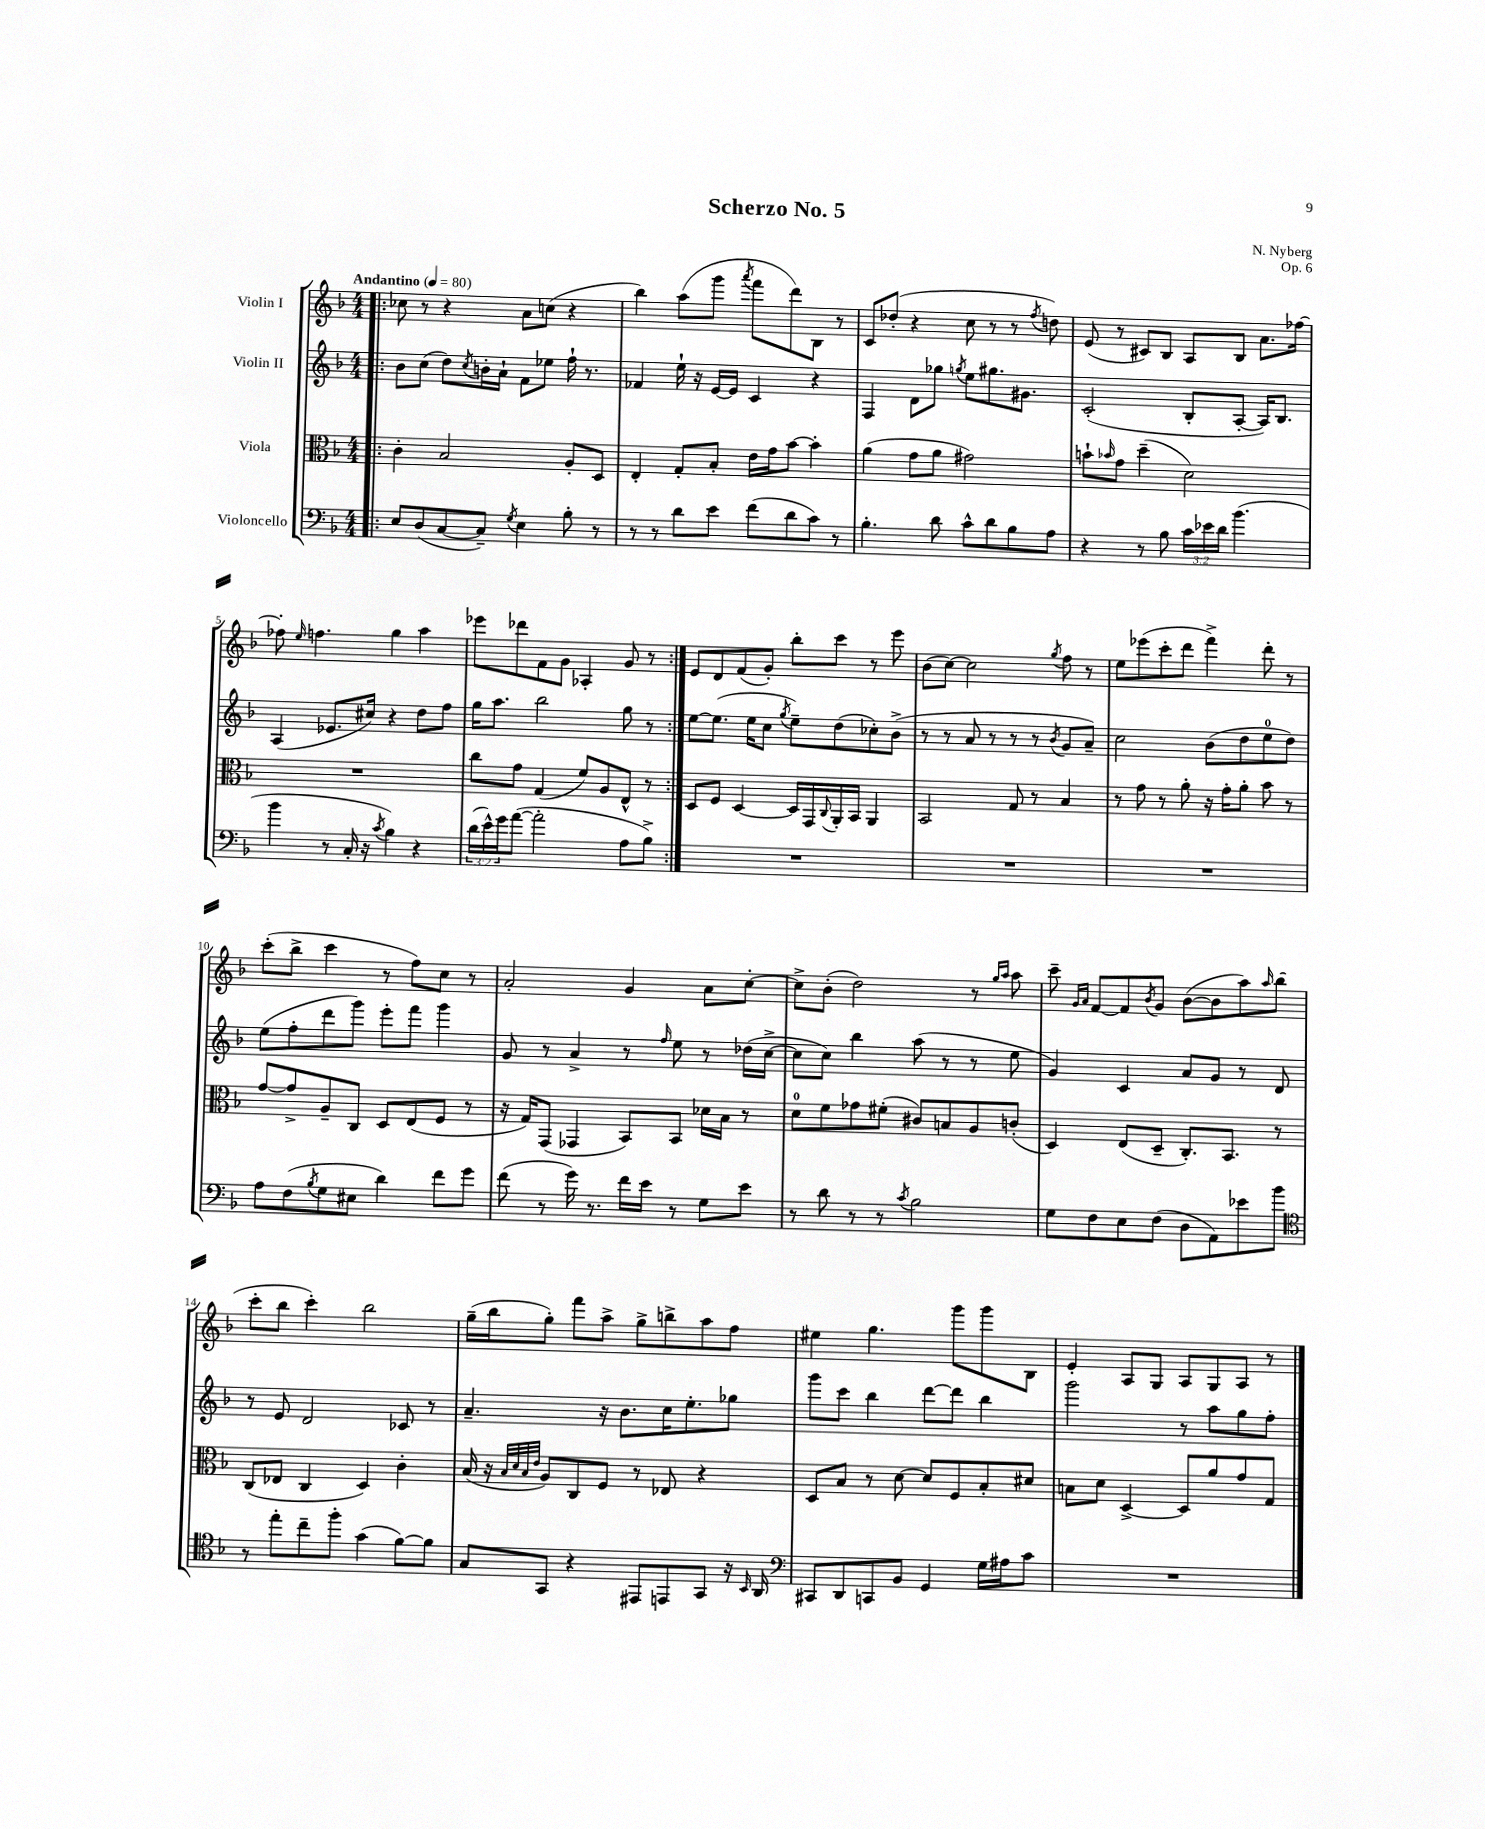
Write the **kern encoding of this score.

**kern	**kern	**kern	**kern
*staff4	*staff3	*staff2	*staff1
*clefF4	*clefC3	*clefG2	*clefG2
*k[b-]	*k[b-]	*k[b-]	*k[b-]
*M4/4	*M4/4	*M4/4	*M4/4
*MM80	*MM80	*MM80	*MM80
=!|:	=!|:	=!|:	=!|:
8E	4c'	8b-	8cc-
(8D	.	(8cc	8r
[8C	2B-	8dd)	4r
.	.	8qcc	.
8C~])	.	16b'	.
.	.	16a`	.
8qG	.	.	.
4E	.	8f	8a
.	.	8ee-	(8cc
8B-'	8A'	16ff`	4r
.	.	8.r	.
8r	8D	.	.
=	=	=	=
8r	4E'	4f-	4bb-)
8r	.	.	.
8d	8G'	16ee`	(8aa
.	.	16r	.
8e	8B-'	[16e	8ggg
.	.	16e]	.
.	.	.	8qaaa
(8f	16e	4c	8fff
.	16g	.	.
8d	[8b-	.	8ddd)
8c)	4b-']	4r	8B-
8r	.	.	8r
=	=	=	=
4.B-'	(4a	4F	8c
.	.	.	(8dd-'
.	8g	8d	4r
8d	8a	8gg-	.
.	.	8qgg	.
8c^^	2g#)	8ee	8cc
8d	.	8.gg#	8r
8B-	.	.	8r
.	.	8.g#	.
.	.	.	8qff
8A	.	.	8dd)
=	=	=	=
4r	8b`	(2c'	(8e
.	16qqb-	.	.
.	8g	.	8r
8r	(4dd~	.	8c#)
8B-	.	.	8B-
24c	2d)	8B-'	8A
24e-	.	.	.
24d	.	.	.
(4.b-	.	[8A'	8B-
.	.	16A])	8.a
.	.	8.B-	.
.	.	.	[16ff-
=	=	=	=
4b-	1r	(4A	8ff-']
.	.	.	16qqee
.	.	.	4.ff
8r	.	8.e-	.
16C'	.	.	.
16r	.	16cc#)	.
8qc	.	.	.
4B-)	.	4r	4gg
4r	.	8dd	4aa
.	.	8ff	.
=	=	=	=
(24d	8cc	16gg	8eee-
24e^^)	.	.	.
.	.	8.aa	.
24g	.	.	.
([8a	8g	.	8ddd-
2a']	(4G	2bb-	8f
.	.	.	8g
.	8f)	.	4A-'
.	8A	.	.
8A	8E^^	8gg	8g
8B-^)	8r	8r	8r
=:|!	=:|!	=:|!	=:|!
1r	8D	[8ee	8e
.	8F	(8.ee]	8d
.	[4D	.	(8f
.	.	16ee	.
.	.	8cc	8g')
.	.	8qgg	.
.	16D]	8ee~)	8bb-'
.	16GG	.	.
.	8qqC	.	.
.	16AA'	(8dd	8ccc
.	16BB-	.	.
.	4AA	8cc-')	8r
.	.	(8b-^	8eee
=	=	=	=
1r	2BB-	8r	(8b-
.	.	8r	[8cc)
.	.	8a	2cc]
.	.	8r	.
.	8G	8r	.
.	8r	8r	.
.	.	8qb-	8qgg
.	4B-	8g	8ff
.	.	8a~)	8r
=	=	=	=
1r	8r	2cc	8ee
.	8g	.	(8eee-
.	8r	.	8ccc'
.	8a'	.	8ddd
.	16r	(8b-	4fff^)
.	16g'	.	.
.	8a'	8dd	.
.	8b-	8ee	8ddd'
.	8r	8dd)	8r
=	=	=	=
8A	[8g	(8ee	(8ccc'
(8F	8g^]	8ff'	8bb-^
8qB-	.	.	.
8G	8A~	8ddd	4ccc
8E#	8C	8ggg)	.
4d)	8D	8eee'	8r
.	(8E	8fff	8ff)
8f	8F	4ggg	8cc
8g	8r	.	8r
=	=	=	=
(8f	16r	8g	2a'
.	16G)	.	.
8r	(8GG	8r	.
16g)	4GG-	4a^	.
8.r	.	.	.
16f	8BB-)	8r	4g
16e	.	.	.
.	.	16qqff	.
8r	8BB-	8ee	.
8G	16d-	8r	8a
.	16B-	.	.
8e	8r	(16dd-	[8cc'
.	.	[16cc^	.
=	=	=	=
8r	8d	8cc]	8cc^]
8d	8f	8cc)	(8b-'
8r	8g-	4bb-	2dd)
8r	(8f#'	.	.
8qc	.	.	.
2B-	8c#)	(8aa	.
.	8B	8r	.
.	8A	8r	8r
.	.	.	16qqgg
.	.	.	16qqaa
.	(8c'	8ee	8aa
=	=	=	=
8G	4D)	4g)	8ccc~
.	.	.	16qqg
.	.	.	16qqa
8F	.	.	[8f
8E	(8E	4c	8f]
.	.	.	8qb-
(8F	8D~	.	8g
8D	8.C')	8a	([8b-
8AA)	.	8g	8b-]
.	8.BB-	.	.
8e-	.	8r	8aa)
.	.	.	16qqaa
8b-	8r	8d	(8bb-
=	=	=	=
*clefC4	*	*	*
8r	(8C	8r	8ccc'
8ee'	8E-	8e	8bb-
8cc~	4C	2d	4ccc')
8ff'	.	.	.
(4g	4D)	.	2bb-
[8f)	4c'	8c-	.
8f]	.	8r	.
=	=	=	=
8G	(16B-	4.a~	(16gg~
.	16r	.	16bb-
.	32qqB-	.	.
.	32qqd	.	.
.	32qqB-	.	.
.	32qqe	.	.
8GG	8A)	.	8gg')
4r	8C	.	8fff
.	8F	16r	8aa^
.	.	8.b-	.
8EE#	8r	.	8gg^
8EE	8E-	16cc	8bb^
.	.	8.ee'	.
8GG	4r	.	8aa
16r	.	8gg-	8ff
16qqBB-	.	.	.
16AA	.	.	.
=	=	=	=
*clefF4	*	*	*
8CC#	8D	8ggg	4ee#
8DD	8B-	8ccc	.
8CC	8r	4bb-	4.gg
8BB-	[8d	.	.
4GG	8d]	[8ddd	.
.	8F	8ddd]	8ggg
16G	8B-'	4bb-	8ggg
16A#	.	.	.
8c	8d#	.	8B-
=	=	=	=
1r	8B	2ggg	4e'
.	8d	.	.
.	[4D^	.	8A
.	.	.	8G
.	8D]	8r	8A
.	8a	8aa	8G
.	8g	8gg	8A
.	8G	8ff'	8r
==	==	==	==
*-	*-	*-	*-
